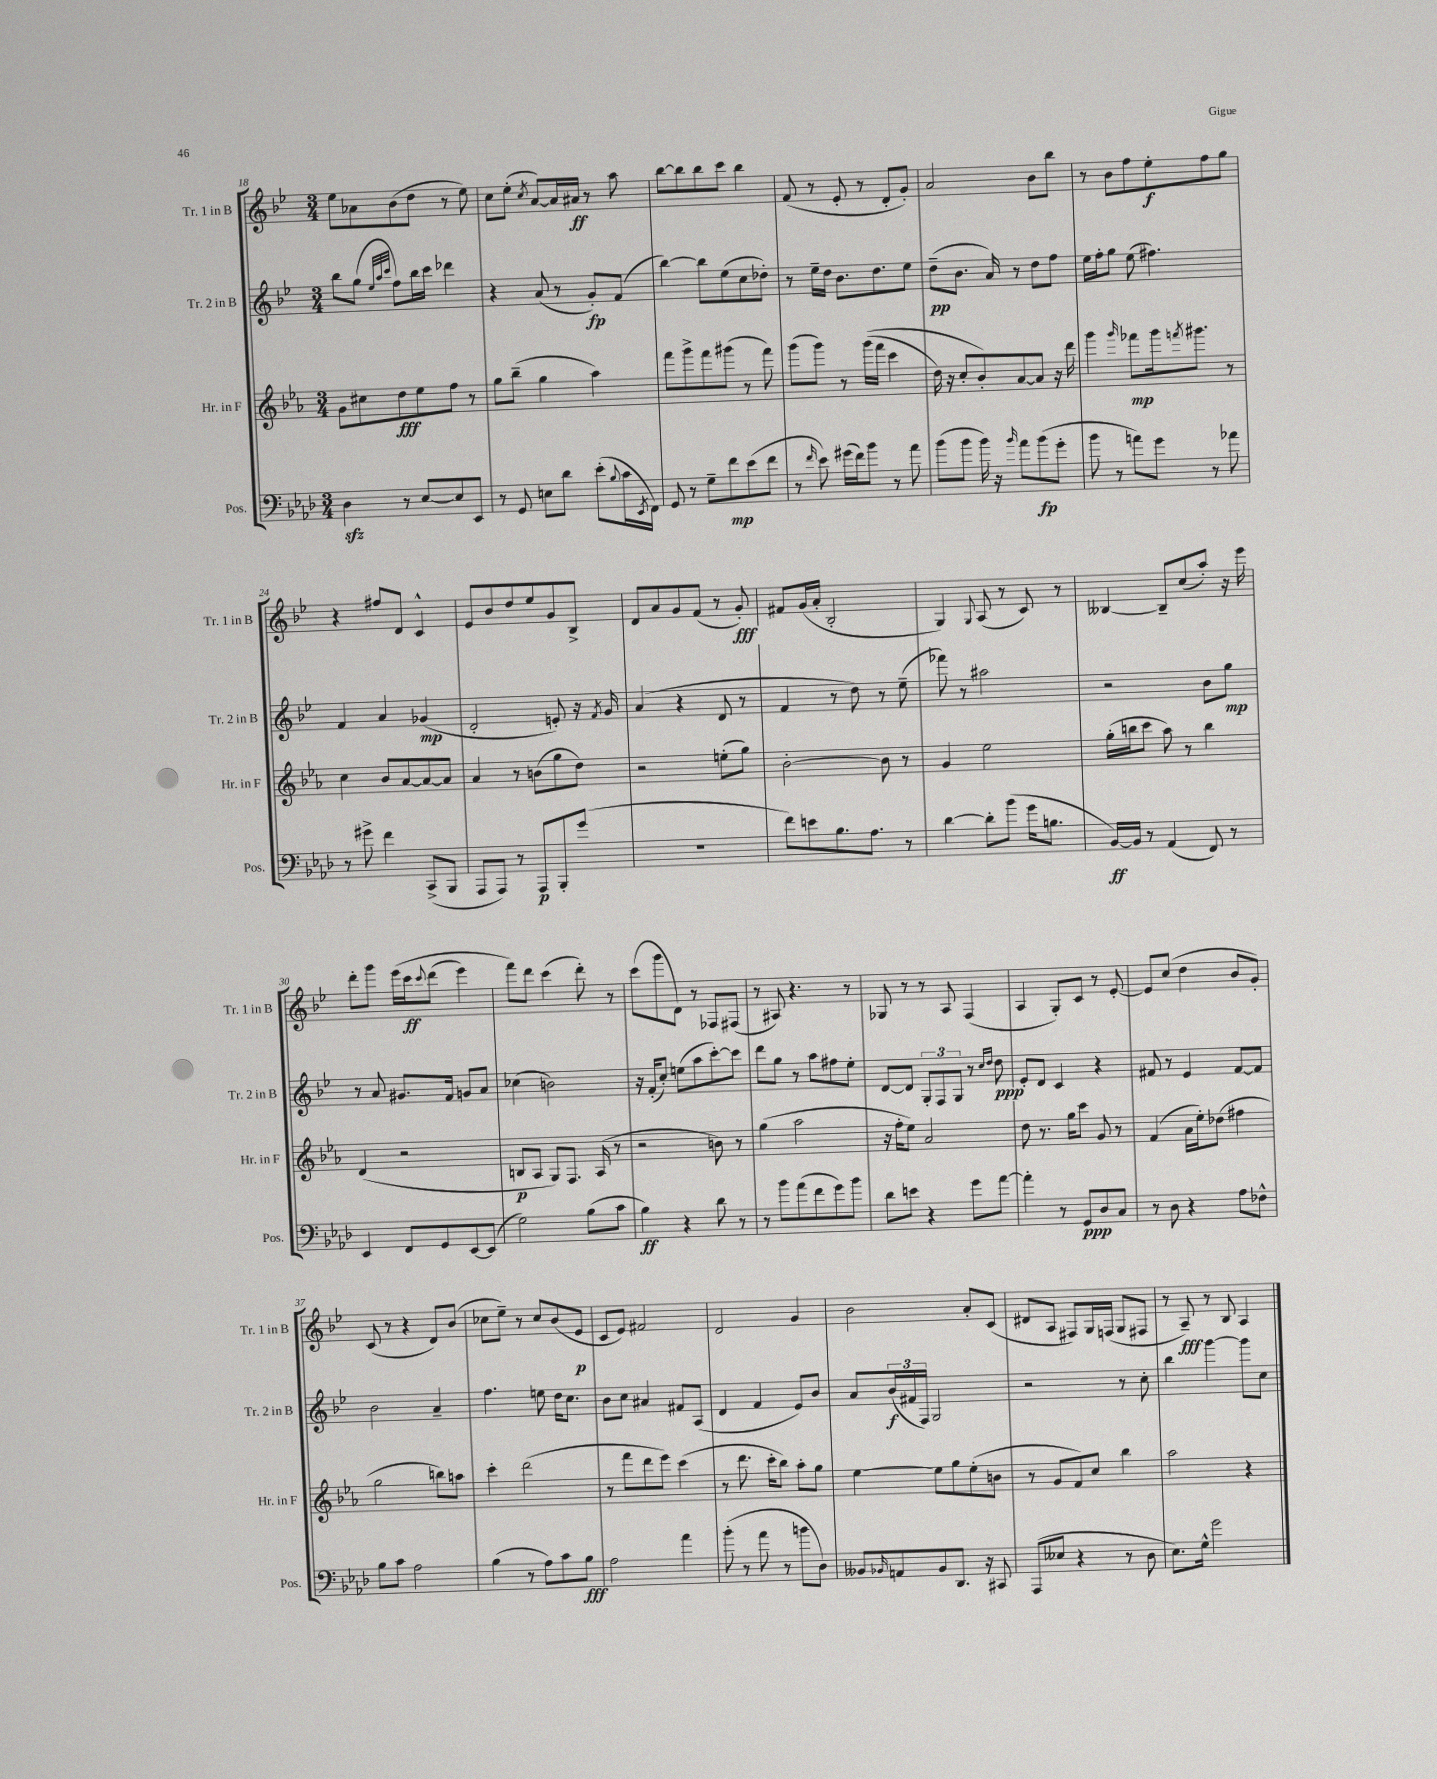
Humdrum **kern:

**kern	**dynam	**kern	**dynam	**kern	**dynam	**kern	**dynam
*part4	*part4	*part3	*part3	*part2	*part2	*part1	*part1
*staff4	*staff4	*staff3	*staff3	*staff2	*staff2	*staff1	*staff1
*I"Pos.	*	*I"Hr. in F	*	*I"Tr. 2 in B	*	*I"Tr. 1 in B	*
*I'Pos.	*	*I'Hr. in F	*	*I'Tr. 2 in B	*	*I'Tr. 1 in B	*
*clefF4	*	*clefG2	*	*clefG2	*	*clefG2	*
*k[b-e-a-d-]	*	*k[b-e-a-]	*	*k[b-e-]	*	*k[b-e-]	*
*M3/4	*	*M3/4	*	*M3/4	*	*M3/4	*
=18	=18	=18	=18	=18	=18	=18	=18
4D-zz\	.	8g\L	.	8bb-\L	.	8ee-\L	.
.	.	8cc#X\	.	(8gg\J	.	8a-X\	.
.	.	.	.	32qqee-/LLL	.	.	.
.	.	.	.	32qqaa/	.	.	.
.	.	.	.	32qqccc/JJJ	.	.	.
8r	.	8dd\	fff	8ff\L)	.	(8b-\	.
[8E-/L	.	8ee-\	.	16bb-\L	.	8dd\J	.
.	.	.	.	16ccc\JJ	.	.	.
8E-/]	.	8ff\J	.	4ddd-X\	.	8r	.
8EE-/J	.	8r	.	.	.	8ee-\)	.
=19	=19	=19	=19	=19	=19	=19	=19
8r	.	8gg\L	.	4r	.	8cc\L	.
8GG/	.	(8bb-~\J	.	.	.	(8ee-'\J	.
.	.	.	.	.	.	8qcc/	.
8En\L	.	4gg\	.	(8a/	.	[8a/L)	.
8d-\J	.	.	.	8r	.	16a/L]	.
.	.	.	.	.	.	16a#X/JJ	ff
(8e-'\L	.	4aa-\)	.	8g'/L)	fp	8r	.
8qqB-/	.	.	.	.	.	.	.
16c\L	.	.	.	(8f/J	.	8aa\	.
8qEE-/	.	.	.	.	.	.	.
16FF\JJ)	.	.	.	.	.	.	.
=20	=20	=20	=20	=20	=20	=20	=20
8GG/	.	8fff\L	.	[4bb-\)	.	[8bb-\L	.
8r	.	8ggg^\	.	.	.	8bb-\]	.
8G~\L	.	8fff\	.	8bb-\L]	.	8bb-\	.
8f\	mp	(8ggg#X\J	.	(8ee-\	.	8ccc\J	.
(8e-\	.	8r	.	8cc\	.	4bb-\	.
8f\J	.	8fff\)	.	8dd-X'\J)	.	.	.
=21	=21	=21	=21	=21	=21	=21	=21
8r	.	(8ggg\L	.	8r	.	(8f/	.
16qqf/	.	.	.	.	.	.	.
8e-\)	.	8ggg\J)	.	16ee-~\LL	.	8r	.
.	.	.	.	16dd\JJ	.	.	.
(16g#X\LL	.	8r	.	8.b-\L	.	8e-'/	.
16f\J)	.	.	.	.	.	.	.
8b-\J	.	((16ggg\LL	.	.	.	8r	.
.	.	16fff\JJ	.	8.dd\	.	.	.
8r	.	4ccc\	.	.	.	8d'/L	.
8a-\	.	.	.	8ee-\J	.	8g'/J)	.
=22	=22	=22	=22	=22	=22	=22	=22
(8b-\L	.	16dd\)	.	(8dd~\L	pp	2a/	.
.	.	16r	.	.	.	.	.
8b-\J	.	8cc'/L	.	8.b-\J	.	.	.
16b-\)	.	8b-'/)	.	.	.	.	.
16r	.	.	.	16a/)	.	.	.
16qqb-/	.	.	.	.	.	.	.
8a-\L	.	[8a-/	.	8r	.	.	.
(8b-\	fp	8a-/J]	.	8dd\L	.	8b-\L	.
8g'\J	.	16r	.	8ff\J	.	8bb-\J	.
.	.	16ddd\	.	.	.	.	.
=23	=23	=23	=23	=23	=23	=23	=23
8b-\	.	4ggg\	.	16ee-\LL	.	8r	.
.	.	.	.	16ff'\J	.	.	.
8r	.	.	.	8gg\J	.	8b-\L	.
.	.	16qqggg/	.	.	.	.	.
8an\L)	.	8fff-X\L	mp	(8ee-\	.	8ff\	.
8g\J	.	16ggg\k	.	4.ff#X\)	.	8ee-'\	f
.	.	8qfffn/	.	.	.	.	.
.	.	8.ggg#X\J	.	.	.	.	.
8r	.	.	.	.	.	8ff\	.
8a-X\	.	8r	.	.	.	8gg\J	.
!!LO:LB:g=z
=24	=24	=24	=24	=24	=24	=24	=24
8r	.	4cc\	.	4f/	.	4r	.
8g#X^\	.	.	.	.	.	.	.
4f\	.	8b-/L	.	4a/	.	8ff#X/L	.
.	.	[8a-/	.	.	.	8d/J	.
(8CC^/L	.	8a-/_	.	(4g-X/	mp	4c^^/	.
8BBB-/J	.	8a-/J]	.	.	.	.	.
=25	=25	=25	=25	=25	=25	=25	=25
8AAA-/L	.	4a-/	.	2d'/	.	8e-/L	.
8AAA-/J)	.	.	.	.	.	8b-/	.
8r	.	8r	.	.	.	8dd/	.
8AAA-/L	p	(8bn\L	.	.	.	8ee-/	.
8BBB-'/	.	8gg\	.	8en'/)	.	8g/	.
(8g/J	.	8dd\J)	.	16r	.	8B-^/J	.
.	.	.	.	8qf/	.	.	.
.	.	.	.	16g/	.	.	.
=26	=26	=26	=26	=26	=26	=26	=26
2.r	.	2r	.	(4a/	.	8d/L	.
.	.	.	.	.	.	8a/	.
.	.	.	.	4r	.	8g/	.
.	.	.	.	.	.	(8f/J	.
.	.	(8een'\L	.	8d/	.	8r	.
.	.	8gg\J)	.	8r	.	8g'/)	fff
=27	=27	=27	=27	=27	=27	=27	=27
8f\L)	.	[2b-'\	.	4f/	.	8f#X/L	.
8en\	.	.	.	.	.	(16g/L	.
.	.	.	.	.	.	16a'/JJ	.
8.B-\	.	.	.	8r	.	2B-'/	.
.	.	.	.	8dd\)	.	.	.
8.A-\J	.	.	.	.	.	.	.
.	.	8b-\]	.	8r	.	.	.
8r	.	8r	.	(8ee-~\	.	.	.
=28	=28	=28	=28	=28	=28	=28	=28
[4d-\	.	4g/	.	8fff-X\)	.	4G/)	.
.	.	.	.	8r	.	.	.
.	.	.	.	.	.	8qqG/	.
8d-'\L]	.	2ee-\	.	2aa#X\	.	(8A/	.
(8b-\J	.	.	.	.	.	8r	.
16g\KL	.	.	.	.	.	8c/)	.
8.Bn\J	.	.	.	.	.	.	.
.	.	.	.	.	.	8r	.
=29	=29	=29	=29	=29	=29	=29	=29
[16BB-/LL)	ff	(16gg'\LL	.	2r	.	[4B--X/	.
16BB-/JJ]	.	16bbn\J	.	.	.	.	.
8r	.	8ccc\J	.	.	.	.	.
(4AA-/	.	8aa-\)	.	.	.	8B--~/L]	.
.	.	8r	.	.	.	(8cc/	.
8FF/)	.	4bb\	.	8b-\L	.	8aa'/J)	.
8r	.	.	.	8gg\J	mp	16r	.
.	.	.	.	.	.	16eee-\	.
!!LO:LB:g=z
=30	=30	=30	=30	=30	=30	=30	=30
4EE-/	.	(4d/	.	8r	.	8ddd'\L	.
.	.	.	.	8a/	.	8ggg\J	.
8FF/L	.	2r	.	8.g#X/L	.	(16eee-\LL	.
.	.	.	.	.	.	16ccc\J	ff
.	.	.	.	.	.	8qqccc/	.
8GG/	.	.	.	.	.	(8ddd\J	.
.	.	.	.	16f/Jk	.	.	.
[8EE-/	.	.	.	8gn/L	.	4eee-\)	.
(8EE-/J]	.	.	.	8a/J	.	.	.
=31	=31	=31	=31	=31	=31	=31	=31
2G\)	.	8Bn/L	p	(4cc-X\	.	8fff\L)	.
.	.	8A-/J	.	.	.	8ddd\J	.
.	.	8G/L)	.	2bn\)	.	(4ccc\	.
.	.	8.F/J	.	.	.	.	.
(8B-\L	.	.	.	.	.	8ddd'\)	.
.	.	(16A-/	.	.	.	.	.
8c\J	.	8r	.	.	.	8r	.
=32	=32	=32	=32	=32	=32	=32	=32
4B-\)	ff	2r	.	16r	.	(8ccc\L	.
.	.	.	.	(16f'/KL	.	.	.
.	.	.	.	8cc'/J)	.	8ggg\	.
4r	.	.	.	(8een\L	.	8d\J)	.
.	.	.	.	8aa\	.	8r	.
8d-\	.	8bn\)	.	[8ccc'\)	.	8F-X/L	.
8r	.	8r	.	8ccc\J]	.	(8F#X/J	.
=33	=33	=33	=33	=33	=33	=33	=33
8r	.	(4gg\	.	8ddd\L	.	8r	.
8b-\L	.	.	.	8gg\J	.	8A#X/)	.
(8a-\	.	2aa-\	.	8r	.	4.r	.
8f\	.	.	.	8aa\L	.	.	.
8g\)	.	.	.	8ff#X\	.	.	.
8b-\J	.	.	.	8ee-'\J	.	8r	.
=34	=34	=34	=34	=34	=34	=34	=34
8d-\L	.	16r	.	[8d/L	.	8G-X/	.
.	.	16ff'\KL	.	.	.	.	.
8en\J	.	8ee-\J)	.	8d/J]	.	8r	.
4r	.	2a-/	.	12G'/L	.	8r	.
.	.	.	.	12F/	.	.	.
.	.	.	.	.	.	8A/	.
.	.	.	.	12G/J	.	.	.
8g\L	.	.	.	8r	.	(4F/	.
.	.	.	.	16qqcc/LL	.	.	.
.	.	.	.	16qqdd/JJ	.	.	.
[8a-\J	.	.	.	8dd\	ppp	.	.
=35	=35	=35	=35	=35	=35	=35	=35
4a-'\]	.	8dd\	.	8e-'/L	.	4A/	.
.	.	8.r	.	8d/J	.	.	.
8r	.	.	.	4c/	.	8G'/L)	.
.	.	16gg\KL	.	.	.	.	.
8GG/L	ppp	8ccc\J	.	.	.	8c/J	.
8D-/	.	8g/	.	4r	.	8r	.
8C/J	.	8r	.	.	.	[8e-'/	.
=36	=36	=36	=36	=36	=36	=36	=36
8r	.	(4f/	.	8f#X/	.	8e-/L]	.
8D-\	.	.	.	8r	.	(8cc/J	.
4r	.	16a-\LL	.	4e-/	.	4dd\	.
.	.	16ee-'\J)	.	.	.	.	.
.	.	(8dd-X\J	.	.	.	.	.
8A-\L	.	4ff#X\	.	[8f#/L	.	8b-/L	.
8F-X^^\J	.	.	.	8f#/J]	.	8g'/J)	.
!!LO:LB:g=z
=37	=37	=37	=37	=37	=37	=37	=37
8B-\L	.	2gg\	.	2b-\	.	(8c/	.
8c\J	.	.	.	.	.	8r	.
2A-\	.	.	.	.	.	4r	.
.	.	8bbn\L)	.	4a~/	.	8d/L)	.
.	.	8aan\J	.	.	.	(8b-/J	.
=38	=38	=38	=38	=38	=38	=38	=38
(4B-\	.	4ccc'\	.	4.ff\	.	8cc-X\L	.
.	.	.	.	.	.	8ee-~\J)	.
8r	.	(2ddd\	.	.	.	8r	.
8A-\L)	.	.	.	8een\	.	8cc-/L	.
8c\	.	.	.	16dd\KL	.	(8b-/	.
.	.	.	.	8.cc\J	.	.	.
8B-\J	fff	.	.	.	.	8e-/J	p
=39	=39	=39	=39	=39	=39	=39	=39
2A-\	.	8r	.	8b-\L	.	8c/L	.
.	.	8fff\L	.	8cc\J	.	8e-/J)	.
.	.	8ddd\	.	4a#X/	.	2f#X/	.
.	.	8eee-\J)	.	.	.	.	.
4a-\	.	(4ccc\	.	8f#X/L	.	.	.
.	.	.	.	(8A/J	.	.	.
=40	=40	=40	=40	=40	=40	=40	=40
(8b-'\	.	8r	.	4d/	.	2d/	.
8r	.	8.ddd\	.	.	.	.	.
8a-\	.	.	.	4f/	.	.	.
.	.	16ccc'\KL	.	.	.	.	.
8r	.	8bb-\J)	.	.	.	.	.
8bn\L	.	8aa-'\L	.	8e-/L)	.	4g/	.
8D-\J)	.	8gg\J	.	8b-/J	.	.	.
=41	=41	=41	=41	=41	=41	=41	=41
8BB--X/L	.	[4ee-\	.	8a/L	.	2b-\	.
16qqBB-X/	.	.	.	.	.	.	.
8AAn/	.	.	.	(24b-/L	f	.	.
.	.	.	.	24f#X/	.	.	.
.	.	.	.	24F/JJ)	.	.	.
8BB-/	.	8ee-\L]	.	2G/	.	.	.
8.DD-/J	.	8gg\	.	.	.	.	.
.	.	(8ee-'\	.	.	.	8a'/L	.
16r	.	.	.	.	.	.	.
8CC#X/	.	8bn\J	.	.	.	(8c/J	.
=42	=42	=42	=42	=42	=42	=42	=42
(8AAA-/L	.	8r	.	2r	.	8d#X/L	.
8E--X/J	.	8g/L	.	.	.	8A/J	.
4r	.	8f/)	.	.	.	8F#X/L)	.
.	.	8cc/J	.	.	.	16G/L	.
.	.	.	.	.	.	(16Fn/JJ	.
8r	.	4bb-\	.	8r	.	8G/L	.
8D-\	.	.	.	8cc'\	.	8F#X/J	.
=43	=43	=43	=43	=43	=43	=43	=43
8.E-\L)	.	2aa-\	.	4bb-\	.	8r	.
.	.	.	.	.	.	8A~/)	fff
16G^^\Jk	.	.	.	.	.	.	.
2g\	.	.	.	[4ggg\	.	8r	.
.	.	.	.	.	.	8B-/	.
.	.	4r	.	8ggg\L]	.	4A/	.
.	.	.	.	8cc\J	.	.	.
==	==	==	==	==	==	==	==
*-	*-	*-	*-	*-	*-	*-	*-
